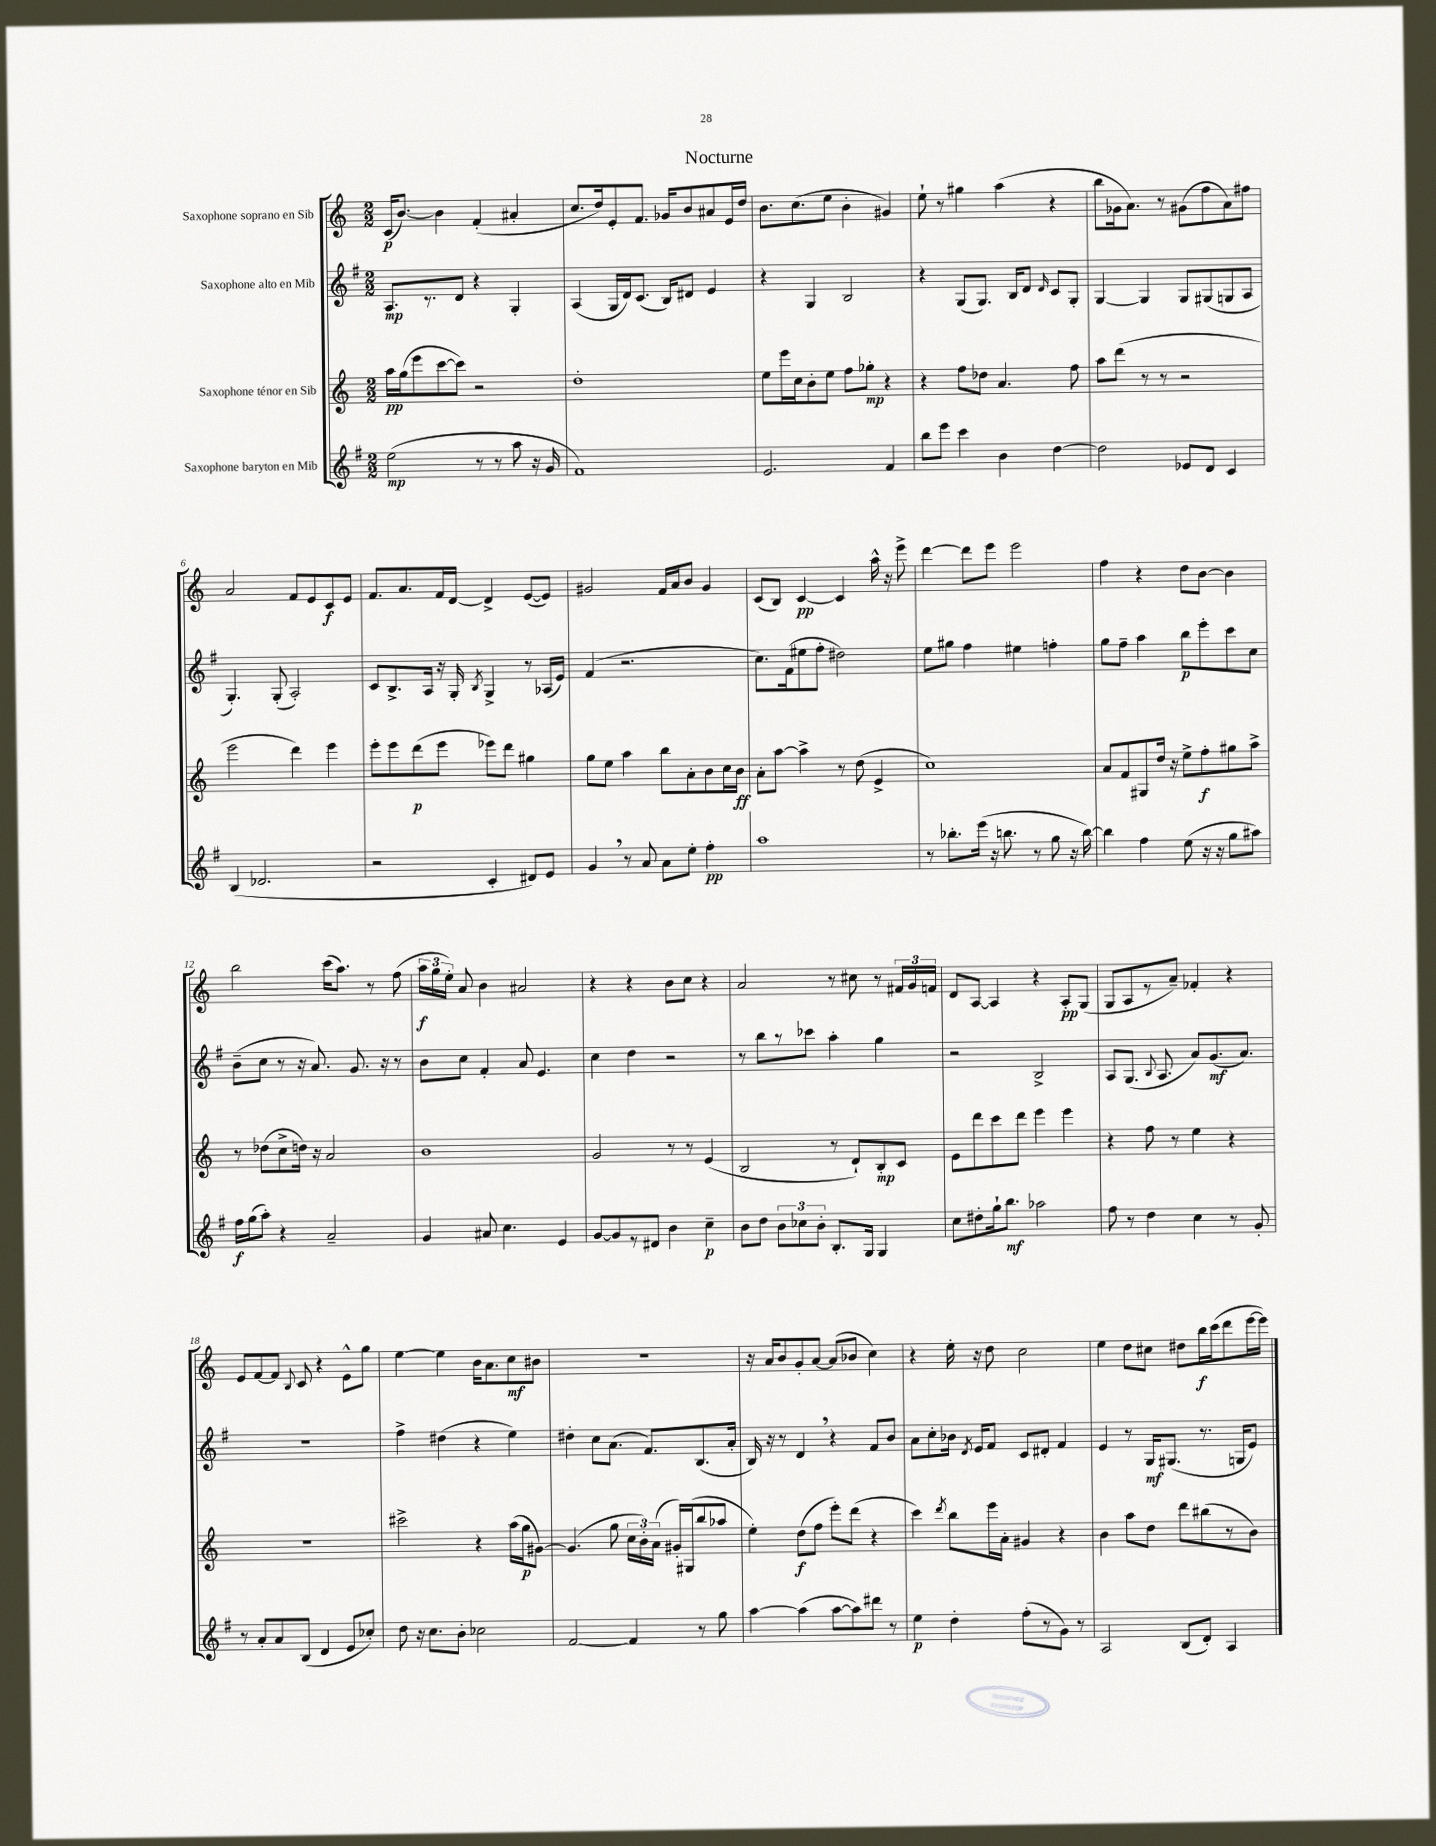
\header { title = "Nocturne" }
<<
\new StaffGroup <<
\new Staff = "s0" \with { instrumentName = "Saxophone soprano en Sib" } {
    \clef treble \key c \major \numericTimeSignature \time 2/2
    \autoBeamOff c'16[\p( b'8.]~) b'4 f'4-.( ais'4-. |
    c''8.[ d''16) e'8-. f'8.] ges'16[ b'8 ais'8 e'16 d''16] |
    b'8.[ c''8.( e''8] b'4-. gis'4) |
    e''8-! r8 gis''4 a''4( r4 |
    b''8[ ges'16 a'8.]) r8 gis'8[( f''8 a'8) fis''8] |
    a'2 f'8[ e'8 c'8\f e'8] |
    f'8.[ a'8. f'16 d'16]~ d'4-> e'8[~( e'8]) |
    gis'2 f'16[ a'16 b'8] gis'4 |
    c'8[( b8]) c'4~\pp c'4 a''16-^ r16 e'''8-> |
    d'''4~ d'''8[ e'''8] e'''2 |
    f''4 r4 d''8[ b'8]~ b'4 |
    b''2 c'''16[( a''8.]) r8 f''8( |
    \tuplet 3/2 { a''16[\f g''16 e''16]-.) } a'8 b'4 ais'2 |
    r4 r4 b'8[ c''8] r4 |
    a'2 r8 cis''8 r8 \tuplet 3/2 { fis'16[ g'16 f'16] } |
    d'8[ a8]~ a4 r4 a8[-.\pp g8]( |
    g8[ a8 r8 a'8]--) fes'4-. r4 |
    e'8[ f'8~ f'8] \appoggiatura { b8 } c'8 r4 e'8[-^ g''8] |
    e''4~ e''4 b'16[ a'8. c''8\mf bis'8] |
    R1 |
    r16 a'16[ b'8 g'8-. a'8]~ a'8[( bes'8] c''4) |
    r4 e''16-. r16 d''8 c''2 |
    e''4 d''8[ cis''8] dis''8[ b''16\f c'''16( d'''8 e'''16~ e'''16]) \bar "|." |
}
\new Staff = "s1" \with { instrumentName = "Saxophone alto en Mib" } {
    \clef treble \key g \major \numericTimeSignature \time 2/2
    \autoBeamOff a8.[\mp r8. d'8] r4 g4-. |
    a4( g16[ d'16) c'8.]( b16[) dis'8] e'4 |
    r4 g4 b2 |
    r4 g8[( g8.]) b16[ d'8] \grace { d'16 } c'8[ g8]-. |
    g4~ g4 g8[ gis8( g8 a8] |
    g4.-.) g8-.( a2-.) |
    c'8[ b8.-> a16] r16 g16-. \acciaccatura { b8 } g4-> r8 aes16[( e'16]) |
    fis'4( r2. |
    c''8.[) fis'16( eis''8 fis''8]-. dis''2) |
    e''8[ gis''8] fis''4 eis''4 f''4-. |
    g''8[ fis''8]-- a''4 b''8[\p e'''8-. c'''8 c''8] |
    b'8[--( c''8] r8 r16 a'8.) g'8. r16 r8 |
    b'8[ c''8] fis'4-. a'8 e'4. |
    c''4 d''4 r2 |
    r8 b''8[ r8 ces'''8] a''4-. g''4 |
    r2 b2-> |
    a8[ g8.]( \appoggiatura { b8 } a8. a'8[) g'8.\mf( a'8.]) |
    R1 |
    fis''4-> dis''4( r4 e''4) |
    dis''4-. c''8[ a'8.]( fis'8.[) b8.( a'16]-. |
    b16) r16 r8 d'4 \breathe r4 fis'8[ b'8] |
    a'8[ c''8-. bes'16] \acciaccatura { d'8 } e'16[ fis'8] c'8[ dis'8]-. fis'4 |
    e'4 r8 g16[\mf gis8.]( r8. g16[ e'8]) \bar "|." |
}
\new Staff = "s2" \with { instrumentName = "Saxophone ténor en Sib" } {
    \clef treble \key c \major \numericTimeSignature \time 2/2
    \autoBeamOff a''16[\pp g''16( e'''8 c'''8~ c'''8]) r2 |
    d''1-. |
    e''8[ e'''16 c''16 b'8-. e''8] f''8[ ges''8]-.\mp r4 |
    r4 f''8[ des''8] a'4. f''8 |
    a''8[ d'''8]( r8 r8 r2 |
    e'''2 d'''4) e'''4 |
    e'''8[-. e'''8 d'''8\p( e'''8] ees'''8[) d'''8] gis''4 |
    g''8[ e''8] a''4 b''8[ a'8-. b'8 c''16 b'16]\ff |
    a'8[-. a''8]~ a''4-> r8 d''8( e'4-> |
    c''1) |
    a'8[ f'8 gis8 d''16] r16 e''8[-> f''8-.\f gis''8 a''8]-> |
    r8 des''8[( c''8-> d''16]) r16 a'2 |
    b'1 |
    g'2 r8 r8 e'4( |
    b2 r8 d'8[-!) b8-.\mp c'8] |
    e'8[ d'''8 c'''8 d'''8] e'''4 e'''4 |
    r4 f''8 r8 e''4 r4 |
    R1 |
    cis'''2-> r4 a''16[( g''16\p gis'8]~) |
    gis'4.( g''8 \tuplet 3/2 { c''16[ b'16-.) a'16]( } gis'16[-.) gis16( b''8 aes''8] |
    e''4-.) d''8[\f( f''8] e'''8[-.) d'''8]( r4 |
    c'''4) \acciaccatura { d'''8 } b''8[ e'''16 a'16]-. gis'4 r4 |
    b'4 a''8[ d''8] d'''8[ bis''8( r8 b'8]) \bar "|." |
}
\new Staff = "s3" \with { instrumentName = "Saxophone baryton en Mib" } {
    \clef treble \key g \major \numericTimeSignature \time 2/2
    \autoBeamOff e''2\mp( r8 r8 a''8 r16 g'16 |
    fis'1) |
    e'2. fis'4 |
    b''8[ e'''8] c'''4 b'4 d''4~ |
    d''2 ees'8[ d'8] c'4 |
    b4( des'2. |
    r2 c'4-. dis'8[) e'8] |
    g'4 \breathe r8 a'8 a'8[ e''8]-. fis''4-.\pp |
    a''1 |
    r8 bes''8.[-. e'''16]( r16 b''8. r8 g''8 r16 b''16~) |
    b''4 fis''4 e''8( r16 r16 g''8[ ais''8]) |
    fis''16[\f g''16( a''8]-.) r4 a'2-- |
    g'4 ais'8 c''4. e'4 |
    g'8[~ g'8 r8 dis'8] b'4 c''4--\p |
    b'8[ d''8] \tuplet 3/2 { b'8[ ces''8 b'8]-. } b8.[-. g16] g4 |
    c''8[ dis''8-. g''16-! b''8.]\mf aes''2 |
    fis''8 r8 d''4 c''4 r8 g'8-. |
    r8 a'8[-. a'8 b8]( d'4 e'8[ ces''8]-.) |
    d''8 r16 c''8.[ b'8]-. ces''2 |
    fis'2~ fis'4 r8 g''8 |
    a''4~ a''4( a''8[~ a''8) dis'''8] r8 |
    e''4\p d''4-. fis''8[-.( r8 g'8]) r8 |
    a2 b8[( d'8]-.) a4 \bar "|." |
}
>>
>>
